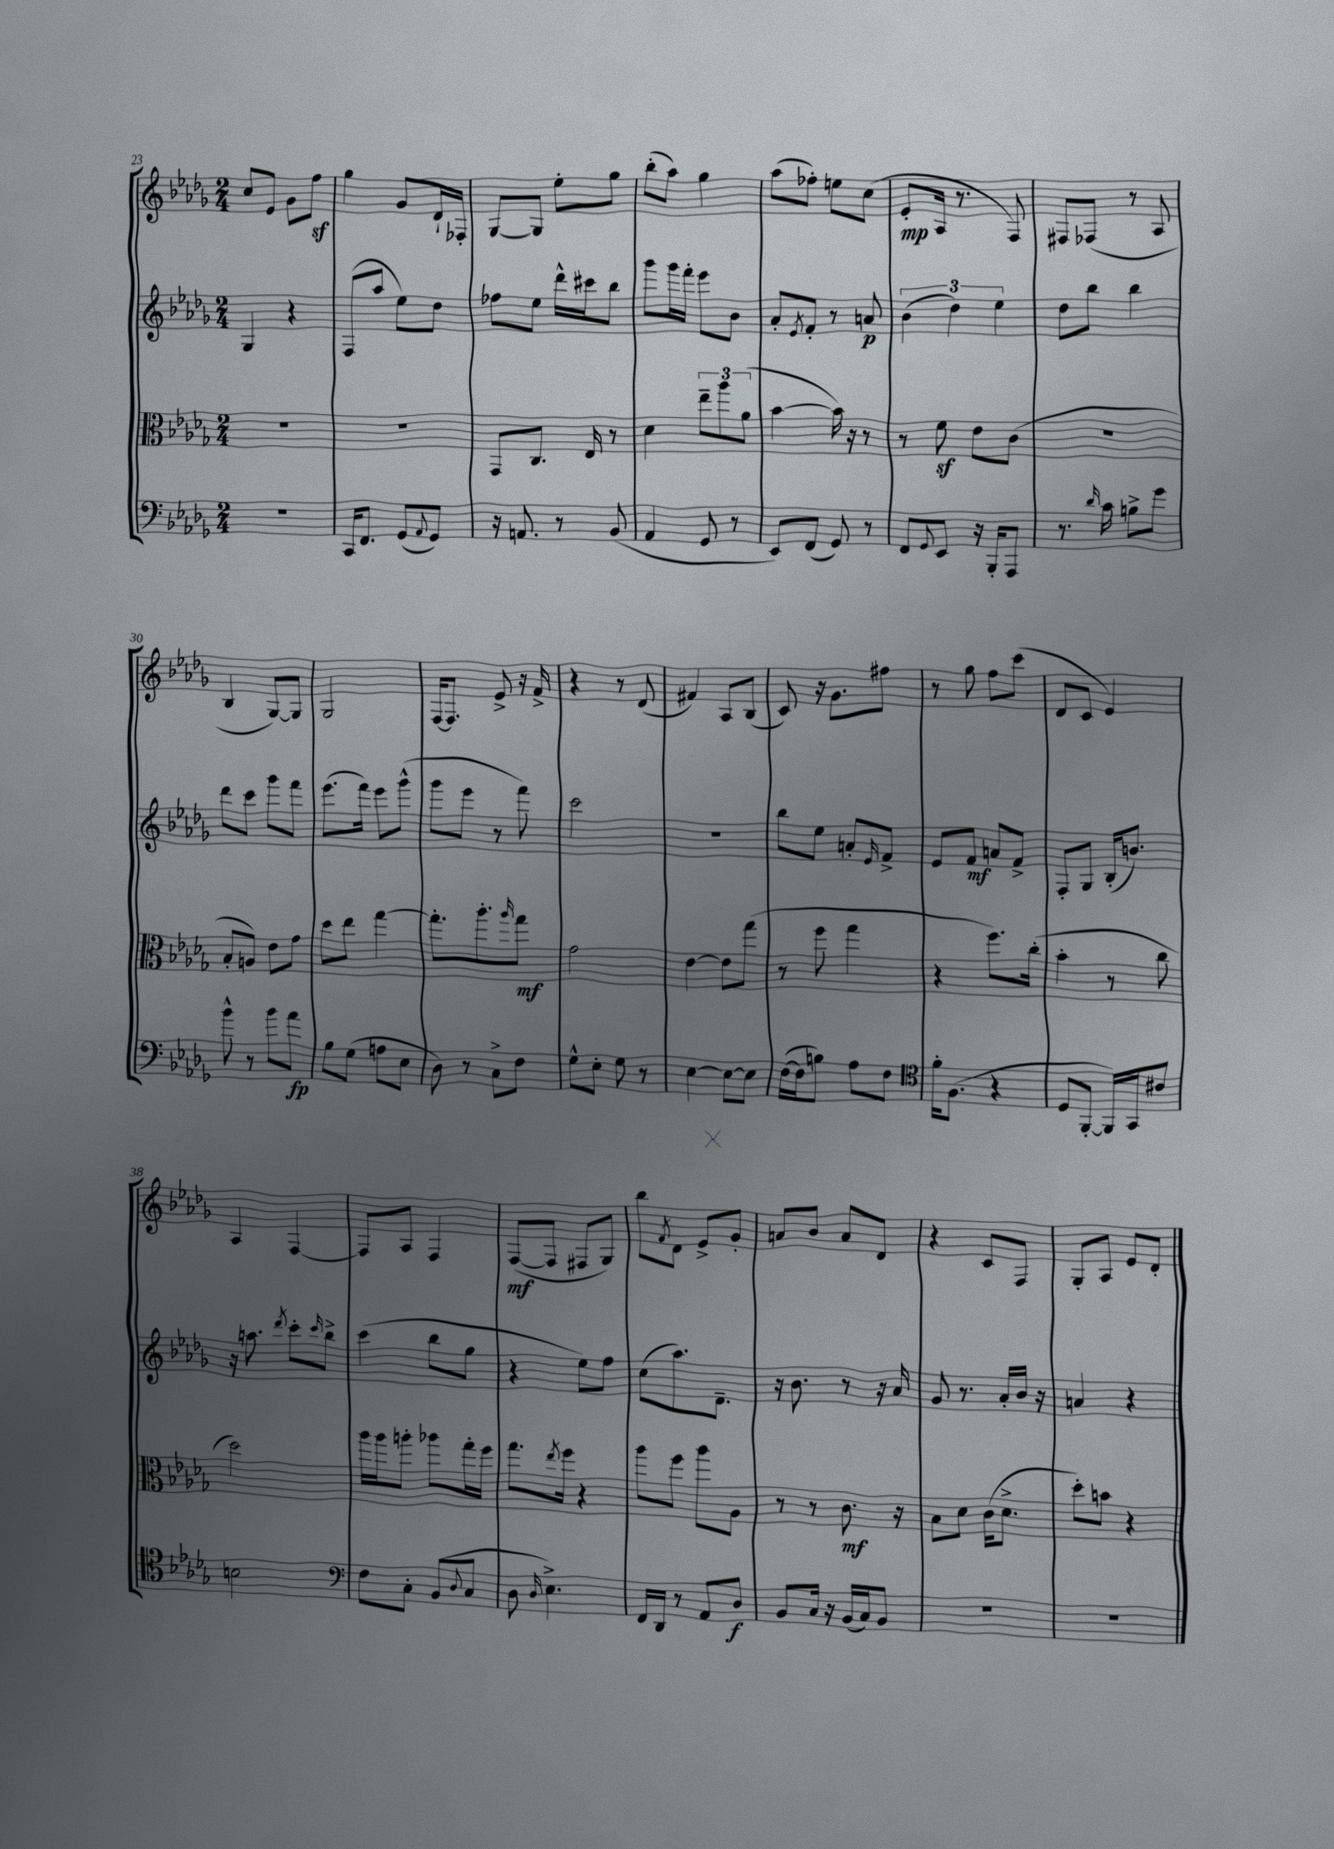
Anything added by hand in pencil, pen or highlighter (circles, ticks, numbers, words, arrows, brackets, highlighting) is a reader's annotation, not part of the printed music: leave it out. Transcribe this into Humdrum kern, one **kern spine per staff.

**kern	**dynam	**kern	**dynam	**kern	**dynam	**kern	**dynam
*part4	*part4	*part3	*part3	*part2	*part2	*part1	*part1
*staff4	*staff4	*staff3	*staff3	*staff2	*staff2	*staff1	*staff1
*clefF4	*	*clefC3	*	*clefG2	*	*clefG2	*
*k[b-e-a-d-g-]	*	*k[b-e-a-d-g-]	*	*k[b-e-a-d-g-]	*	*k[b-e-a-d-g-]	*
*M2/4	*	*M2/4	*	*M2/4	*	*M2/4	*
=23	=23	=23	=23	=23	=23	=23	=23
2r	.	2r	.	4G-/	.	8cc/L	.
.	.	.	.	.	.	8e-/J	.
.	.	.	.	4r	.	8g-\L	.
.	.	.	.	.	.	8ffz\J	.
=24	=24	=24	=24	=24	=24	=24	=24
16CC/KL	.	2r	.	(8F/L	.	4gg-\	.
8.FF/J	.	.	.	.	.	.	.
.	.	.	.	8aa-/J	.	.	.
(8GG-/L	.	.	.	8ee-\L)	.	8g-/L	.
8qqAA-/	.	.	.	.	.	.	.
8GG-/J)	.	.	.	8dd-\J	.	16d-`/L	.
.	.	.	.	.	.	16F-X'/JJ	.
=25	=25	=25	=25	=25	=25	=25	=25
16r	.	8GG-/L	.	8ff-X\L	.	[8G-/L	.
8.AAn/	.	.	.	.	.	.	.
.	.	8.C/J	.	8ee-\J	.	8G-/J]	.
8r	.	.	.	16ddd-^^\LL	.	8ee-'\L	.
.	.	16E-/	.	16ccc#X\J	.	.	.
(8BB-/	.	8r	.	8bb-\J	.	8gg-\J	.
=26	=26	=26	=26	=26	=26	=26	=26
4AA-/	.	4d-\	.	8ggg-\L	.	(8bb-'\L	.
.	.	.	.	16ggg-\L	.	8aa-\J)	.
.	.	.	.	16fff'\JJ	.	.	.
8GG-/	.	12ee-~\L	.	8eee-\L	.	4gg-\	.
.	.	12aa-\	.	.	.	.	.
8r	.	.	.	8b-\J	.	.	.
.	.	(12a-\J	.	.	.	.	.
=27	=27	=27	=27	=27	=27	=27	=27
8EE-/L)	.	[4b-\	.	8a-'/L	.	(8aa-\L	.
.	.	.	.	8qe-/	.	.	.
(8FF/J	.	.	.	8f'/J	.	8ff-X'\J)	.
8GG-/)	.	16b-\])	.	8r	.	8een\L	.
.	.	16r	.	.	.	.	.
8r	.	8r	.	8an/	p	(8cc\J	.
=28	=28	=28	=28	=28	=28	=28	=28
8FF/L	.	8r	.	(6b-\	.	8e-'/L	mp
8qqGG-/	.	.	.	.	.	.	.
8EE-/J	.	8fz\	.	.	.	16A-/Jk	.
.	.	.	.	6dd-\)	.	.	.
.	.	.	.	.	.	8.r	.
16r	.	8e-\L	.	.	.	.	.
16BBB-'/KL	.	.	.	.	.	.	.
.	.	.	.	6ee-\	.	.	.
8AAA-/J	.	(8c\J	.	.	.	8F/)	.
=29	=29	=29	=29	=29	=29	=29	=29
8.r	.	2r	.	8dd-\L	.	8F#X/L	.
.	.	.	.	8bb-\J	.	(8F-X/J	.
16qqd-/	.	.	.	.	.	.	.
16c\	.	.	.	.	.	.	.
8Bn^\L	.	.	.	4bb-\	.	8r	.
8g-\J	.	.	.	.	.	8A-/	.
!!LO:LB:g=z
=30	=30	=30	=30	=30	=30	=30	=30
8b-^^\	.	8B-'/L	.	8ddd-\L	.	4B-/	.
8r	.	8An/J)	.	8ccc\J	.	.	.
8b-\L	.	8e-\L	.	8ggg-\L	.	[8G-/L)	.
8a-\J	fp	8g-\J	.	8fff\J	.	8G-/J]	.
=31	=31	=31	=31	=31	=31	=31	=31
8B-\L	.	8dd-\L	.	(8.eee-\L	.	2G-/	.
(8G-\J	.	8ee-\J	.	.	.	.	.
.	.	.	.	16fff\Jk)	.	.	.
8An\L	.	[4gg-\	.	8eee-\L	.	.	.
8E-\J	.	.	.	(8ggg-^^\J	.	.	.
=32	=32	=32	=32	=32	=32	=32	=32
8D-\)	.	8.gg-'\L]	.	8ggg-\L	.	[16F/KL	.
.	.	.	.	.	.	8.F/J]	.
8r	.	.	.	8eee-\J	.	.	.
.	.	8.aa-'\	.	.	.	.	.
8C^\L	.	.	.	8r	.	8e-^/	.
.	.	16qqaa-/	.	.	.	.	.
8F\J	.	8gg-\J	mf	8fff\)	.	16r	.
.	.	.	.	.	.	16f^/	.
=33	=33	=33	=33	=33	=33	=33	=33
8G-^^\L	.	2g-\	.	2ccc\	.	4r	.
8E-'\J	.	.	.	.	.	.	.
8G-\	.	.	.	.	.	8r	.
8r	.	.	.	.	.	(8d-/	.
=34	=34	=34	=34	=34	=34	=34	=34
[4E-\	.	[4e-\	.	2r	.	4f#X/)	.
8E-\L_	.	8e-\L]	.	.	.	8A-/L	.
8E-\J]	.	(8gg-\J	.	.	.	(8B-/J	.
=35	=35	=35	=35	=35	=35	=35	=35
([16F\LL	.	8r	.	8bb-\L	.	8c/)	.
16F\J]	.	.	.	.	.	.	.
8Bn\J)	.	8ff\	.	8ee-\J	.	16r	.
.	.	.	.	.	.	8.g-\L	.
8A-\L	.	4gg-\	.	8an'/L	.	.	.
.	.	.	.	16qqe-/	.	.	.
8F\J	.	.	.	8f^/J	.	8ff#X\J	.
=36	=36	=36	=36	=36	=36	=36	=36
*clefC4	*	*	*	*	*	*	*
16f'\KL	.	4r	.	8e-/L	.	8r	.
(8.F\J	.	.	.	.	.	.	.
.	.	.	.	8f/J	mf	8gg-\	.
4r	.	8.ff\L)	.	8an/L	.	8ff\L	.
.	.	.	.	8f^/J	.	(8ccc\J	.
.	.	(16cc'\Jk	.	.	.	.	.
=37	=37	=37	=37	=37	=37	=37	=37
8D-/L	.	4b-'\	.	8F'/L	.	8d-/L	.
[8FF'/J	.	.	.	8G-/J	.	8c/J	.
16FF/LL])	.	8r	.	(16B-'/KL	.	4e-/)	.
16GG-/J	.	.	.	8.bn/J)	.	.	.
8c#X/J	.	8cc\	.	.	.	.	.
!!LO:LB:g=z
=38	=38	=38	=38	=38	=38	=38	=38
2Bn\	.	2dd-\)	.	16r	.	4A-/	.
.	.	.	.	8.aan\	.	.	.
.	.	.	.	8qddd-/	.	.	.
.	.	.	.	8ccc'\L	.	[4F/	.
.	.	.	.	16qqccc/	.	.	.
.	.	.	.	8bb-^\J	.	.	.
=39	=39	=39	=39	=39	=39	=39	=39
*clefF4	*	*	*	*	*	*	*
8F\L	.	16aa-\LL	.	(4ccc\	.	8F/L]	.
.	.	16aa-\J	.	.	.	.	.
8C'\J	.	8aan'\J	.	.	.	8A-/J	.
(8BB-/L	.	8aa-X\L	.	8bb-\L	.	4F/	.
8qqD-/	.	.	.	.	.	.	.
8C/J	.	16gg-'\L	.	8gg-\J	.	.	.
.	.	16ff\JJ	.	.	.	.	.
=40	=40	=40	=40	=40	=40	=40	=40
8D-\	.	8.gg-\L	.	4r	.	([8F/L	mf
16qqD-/	.	.	.	.	.	.	.
4.E-^\)	.	.	.	.	.	8F/J]	.
.	.	8qee-/	.	.	.	.	.
.	.	16ff\Jk	.	.	.	.	.
.	.	4r	.	8ee-\L)	.	8F#X/L	.
.	.	.	.	8ff\J	.	8G-/J)	.
=41	=41	=41	=41	=41	=41	=41	=41
16FF/LL	.	8aa-\L	.	(8cc\L	.	8bb-\L	.
16DD-/JJ	.	.	.	.	.	.	.
.	.	.	.	.	.	8qf/	.
8r	.	8ff\J	.	8.aa-\)	.	8d-\J	.
8AA-/L	.	8aa-\L	.	.	.	8e-^/L	.
.	.	.	.	8.d-~\J	.	.	.
8D-/J	f	8A-\J	.	.	.	8g-'/J	.
=42	=42	=42	=42	=42	=42	=42	=42
8BB-/L	.	8r	.	16r	.	8an/L	.
.	.	.	.	8.b-\	.	.	.
16C/Jk	.	8r	.	.	.	8b-/J	.
16r	.	.	.	.	.	.	.
(16BB-/LL	.	8.c\	mf	8r	.	8a/L	.
16C/J)	.	.	.	.	.	.	.
8BB-/J	.	.	.	16r	.	8d-/J	.
.	.	16r	.	16a-/	.	.	.
=43	=43	=43	=43	=43	=43	=43	=43
2r	.	8B-\L	.	8g-/	.	4r	.
.	.	8d-\J	.	8.r	.	.	.
.	.	(16c\KL	.	.	.	8c/L	.
.	.	8.d-^\J	.	16a-'/LL	.	.	.
.	.	.	.	16b-/JJ	.	8F/J	.
.	.	.	.	16r	.	.	.
=44	=44	=44	=44	=44	=44	=44	=44
2r	.	8dd-'\L)	.	4an/	.	8G-'/L	.
.	.	8bn\J	.	.	.	8A-/J	.
.	.	4r	.	4r	.	8e-/L	.
.	.	.	.	.	.	8d-'/J	.
==	==	==	==	==	==	==	==
*-	*-	*-	*-	*-	*-	*-	*-
